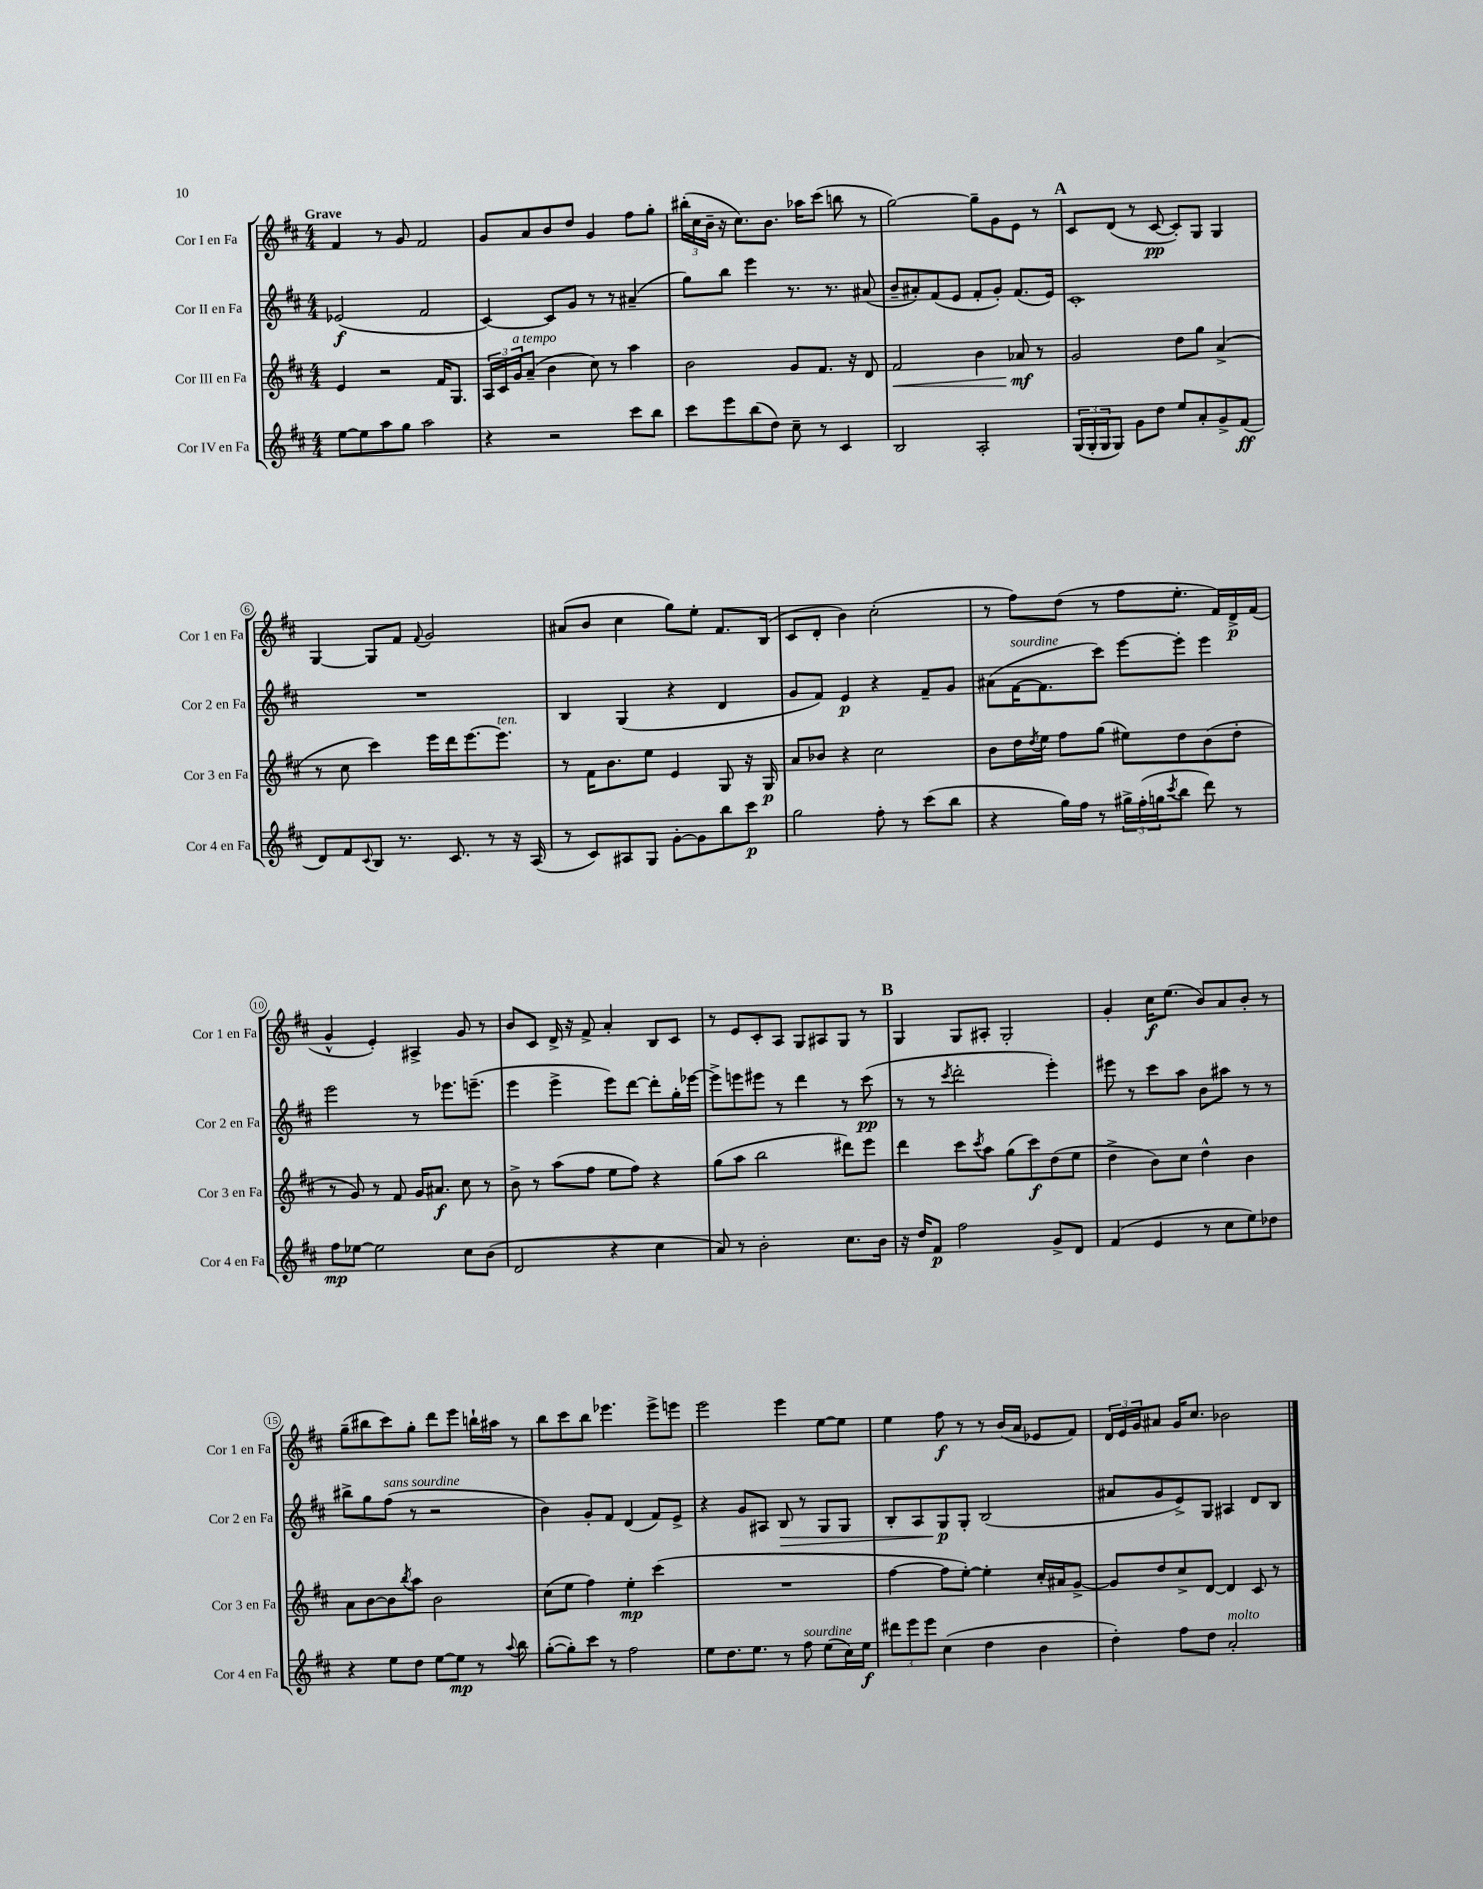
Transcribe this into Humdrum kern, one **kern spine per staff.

**kern	**kern	**kern	**kern
*staff4	*staff3	*staff2	*staff1
*clefG2	*clefG2	*clefG2	*clefG2
*k[f#c#]	*k[f#c#]	*k[f#c#]	*k[f#c#]
*M4/4	*M4/4	*M4/4	*M4/4
[8ee	4e	(2e-	4f#
8ee]	.	.	.
8aa	2r	.	8r
8gg	.	.	8g
2aa	.	2f#	2f#
.	16f#	.	.
.	8.G	.	.
=	=	=	=
4r	24A	[4c#)	8g
.	24c#	.	.
.	24g	.	.
.	(8a~	.	8a
2r	4b	8c#]	8b
.	.	8g	8dd
.	8cc#)	8r	4g
.	8r	8r	.
8ccc#	4aa	(4a#~	8ff#
8bb	.	.	8gg'
=	=	=	=
8ccc#	2b	8gg)	(24bb#'
.	.	.	24cc#
.	.	.	24b~
8eee	.	8bb	16r
.	.	.	8.cc#)
(8bb	.	4eee	.
8dd)	.	.	8.b
8cc#~	8g	8.r	.
.	.	.	16aa-
8r	8.f#	.	(8ccc#
.	.	8.r	.
4c#	.	.	8bb
.	16r	.	.
.	8d	(8a#	8r
=	=	=	=
2B	2f#	8b~	[2gg)
.	.	8a#')	.
.	.	(8f#	.
.	.	8e	.
2A'	4b	8f#'	8gg~]
.	.	8g')	8g
.	8a-	(8.f#	8e
.	8r	.	8r
.	.	16e)	.
=	=	=	=
(24G	2g	1c#'	8c#
24G'	.	.	.
24G	.	.	.
8G)	.	.	(8d
8g	.	.	8r
8dd	.	.	[8c#
8ee	8dd	.	8c#'])
8a'	8gg	.	8G
8g^	(4a^	.	4G
(8f#	.	.	.
=	=	=	=
8d)	8r	1r	[4G
8f#	8cc#	.	.
8qqc#	.	.	.
8B	4ccc#)	.	8G]
8.r	.	.	8f#
.	.	.	8qqf#
.	16eee	.	2g
8.c#	16ddd	.	.
.	[8.eee	.	.
8r	.	.	.
.	8.eee]	.	.
16r	.	.	.
(16A	.	.	.
=	=	=	=
8r	8r	4B	(8a#
8c#)	16f#	.	8b
.	8.b	.	.
8A#	.	(4G	4cc#
8G	8ee	.	.
[8g'	4e	4r	8gg)
8g]	.	.	8ee'
8bb	8G	4d	8.f#
8ccc#	16r	.	.
.	16G	.	(16B
=	=	=	=
2gg	8a	8g	8c#
.	8b-	8f#)	8d'
.	4r	4e	4b)
8ff#'	2cc#	4r	(2cc#'
8r	.	.	.
(8ccc#	.	8f#~	.
8bb	.	8g	.
=	=	=	=
4r	8b	(8a#	8r
.	16dd	[16f#	8ff#)
.	8qdd	.	.
.	16ee	8.f#]	.
16gg)	8ff#	.	(8dd
16ff#	.	.	.
8r	(8gg	8ccc#)	8r
24gg#^	8ee#)	[8eee	8ff#
(24ff#'	.	.	.
24gg	.	.	.
8qccc#	.	.	.
8bb	8dd	8eee']	8.ee'
8ddd)	(8b	4eee	.
.	.	.	16f#)
8r	8dd'	.	16d^
.	.	.	(16f#
=	=	=	=
8ff#	8r	2eee	4g^^
[8ee-	8g)	.	.
2ee-]	8r	.	4e')
.	8f#	.	.
.	16g	8r	4A#^
.	8.a#	.	.
.	.	8.eee-	.
8cc#	8cc#	.	8g
.	.	(8.eee~	.
(8b	8r	.	8r
=	=	=	=
2d	8b^	4eee	8b
.	8r	.	8c#
.	(8aa	4eee^	16d^
.	.	.	16r
.	8ff#	.	8f#^
4r	8ee	8eee)	4a'
.	8ff#)	[8ddd	.
4cc#	4r	8ddd']	8B
.	.	16gg'	8c#
.	.	[16eee-	.
=	=	=	=
8a)	(8gg	8eee-^]	8r
8r	8aa	8eee	8e
2b'	2bb	8eee#	8c#'
.	.	8r	8A
.	.	4ddd	8G
.	.	.	8A#
8.cc#	8ddd#)	8r	8G
.	8eee	(8ccc#	8r
16b	.	.	.
=	=	=	=
16r	4ddd	8r	4G
16dd	.	.	.
8f#	.	8r	.
.	.	8qccc#	.
2ff#	8ccc#	2ddd'	8G
.	8qccc#	.	.
.	8aa	.	8A#'
.	(8gg	.	2G'
.	8ccc#)	.	.
8g^	(8dd	4eee')	.
8d	8ee	.	.
=	=	=	=
(4f#	4dd^	8eee#	4g'
.	.	8r	.
4e	8b)	8ccc#	16cc#
.	.	.	(8.ee
.	8cc#	8aa	.
8r	4dd^^	8b	8b)
8cc#	.	8aa#	8a
8ee)	4b	8r	8b'
8dd-	.	8r	8r
=	=	=	=
4r	8a	8bb#^	(8gg~
.	[8b	8gg	8bb#
8ee	8b]	(8ff#	8ccc#)
.	8qbb	.	.
8dd	8aa	8r	8gg'
[8ee	2b	2r	8ddd
8ee]	.	.	8eee
8r	.	.	16bb`
.	.	.	16aa#
8qqaa	.	.	.
8bb	.	.	8r
=	=	=	=
([8gg'	(8cc#	4b)	8bb
8gg'])	8ee	.	8ccc#
8ccc#	4ff#)	8g'	8bb
8r	.	8f#	4.eee-
2ff#	4ee'	(4d	.
.	(4ccc#	8f#)	8eee-^
.	.	8e^	8eee
=	=	=	=
8ee	1r	4r	2eee
8.dd	.	.	.
.	.	8g	.
8.ee	.	.	.
.	.	8A#	.
8r	.	8B	4eee
8ff#	.	8r	.
(8ee	.	8G	[8ee
16cc#)	.	8G	8ee]
16ee	.	.	.
=	=	=	=
12ddd#	[4ff#	8B'	4ee
12eee	.	.	.
.	.	8A	.
12eee	.	.	.
(4cc#	8ff#]	8G	8ff#
.	[8ee')	8G'	8r
4dd	4ee']	(2B	8r
.	.	.	(16b
.	.	.	16a
4b	16cc#'	.	8e-
.	16a#	.	.
.	[8g^	.	8f#)
=	=	=	=
4dd')	8g]	8a#	24d
.	.	.	24e
.	.	.	24g
.	8dd	8g	8a#
8ff#	8cc#^	8e^)	16g
.	.	.	8.cc#
8dd	[8d	8G	.
2a'	4d]	4A#	2b-
.	8c#	8d	.
.	8r	8B	.
==	==	==	==
*-	*-	*-	*-
